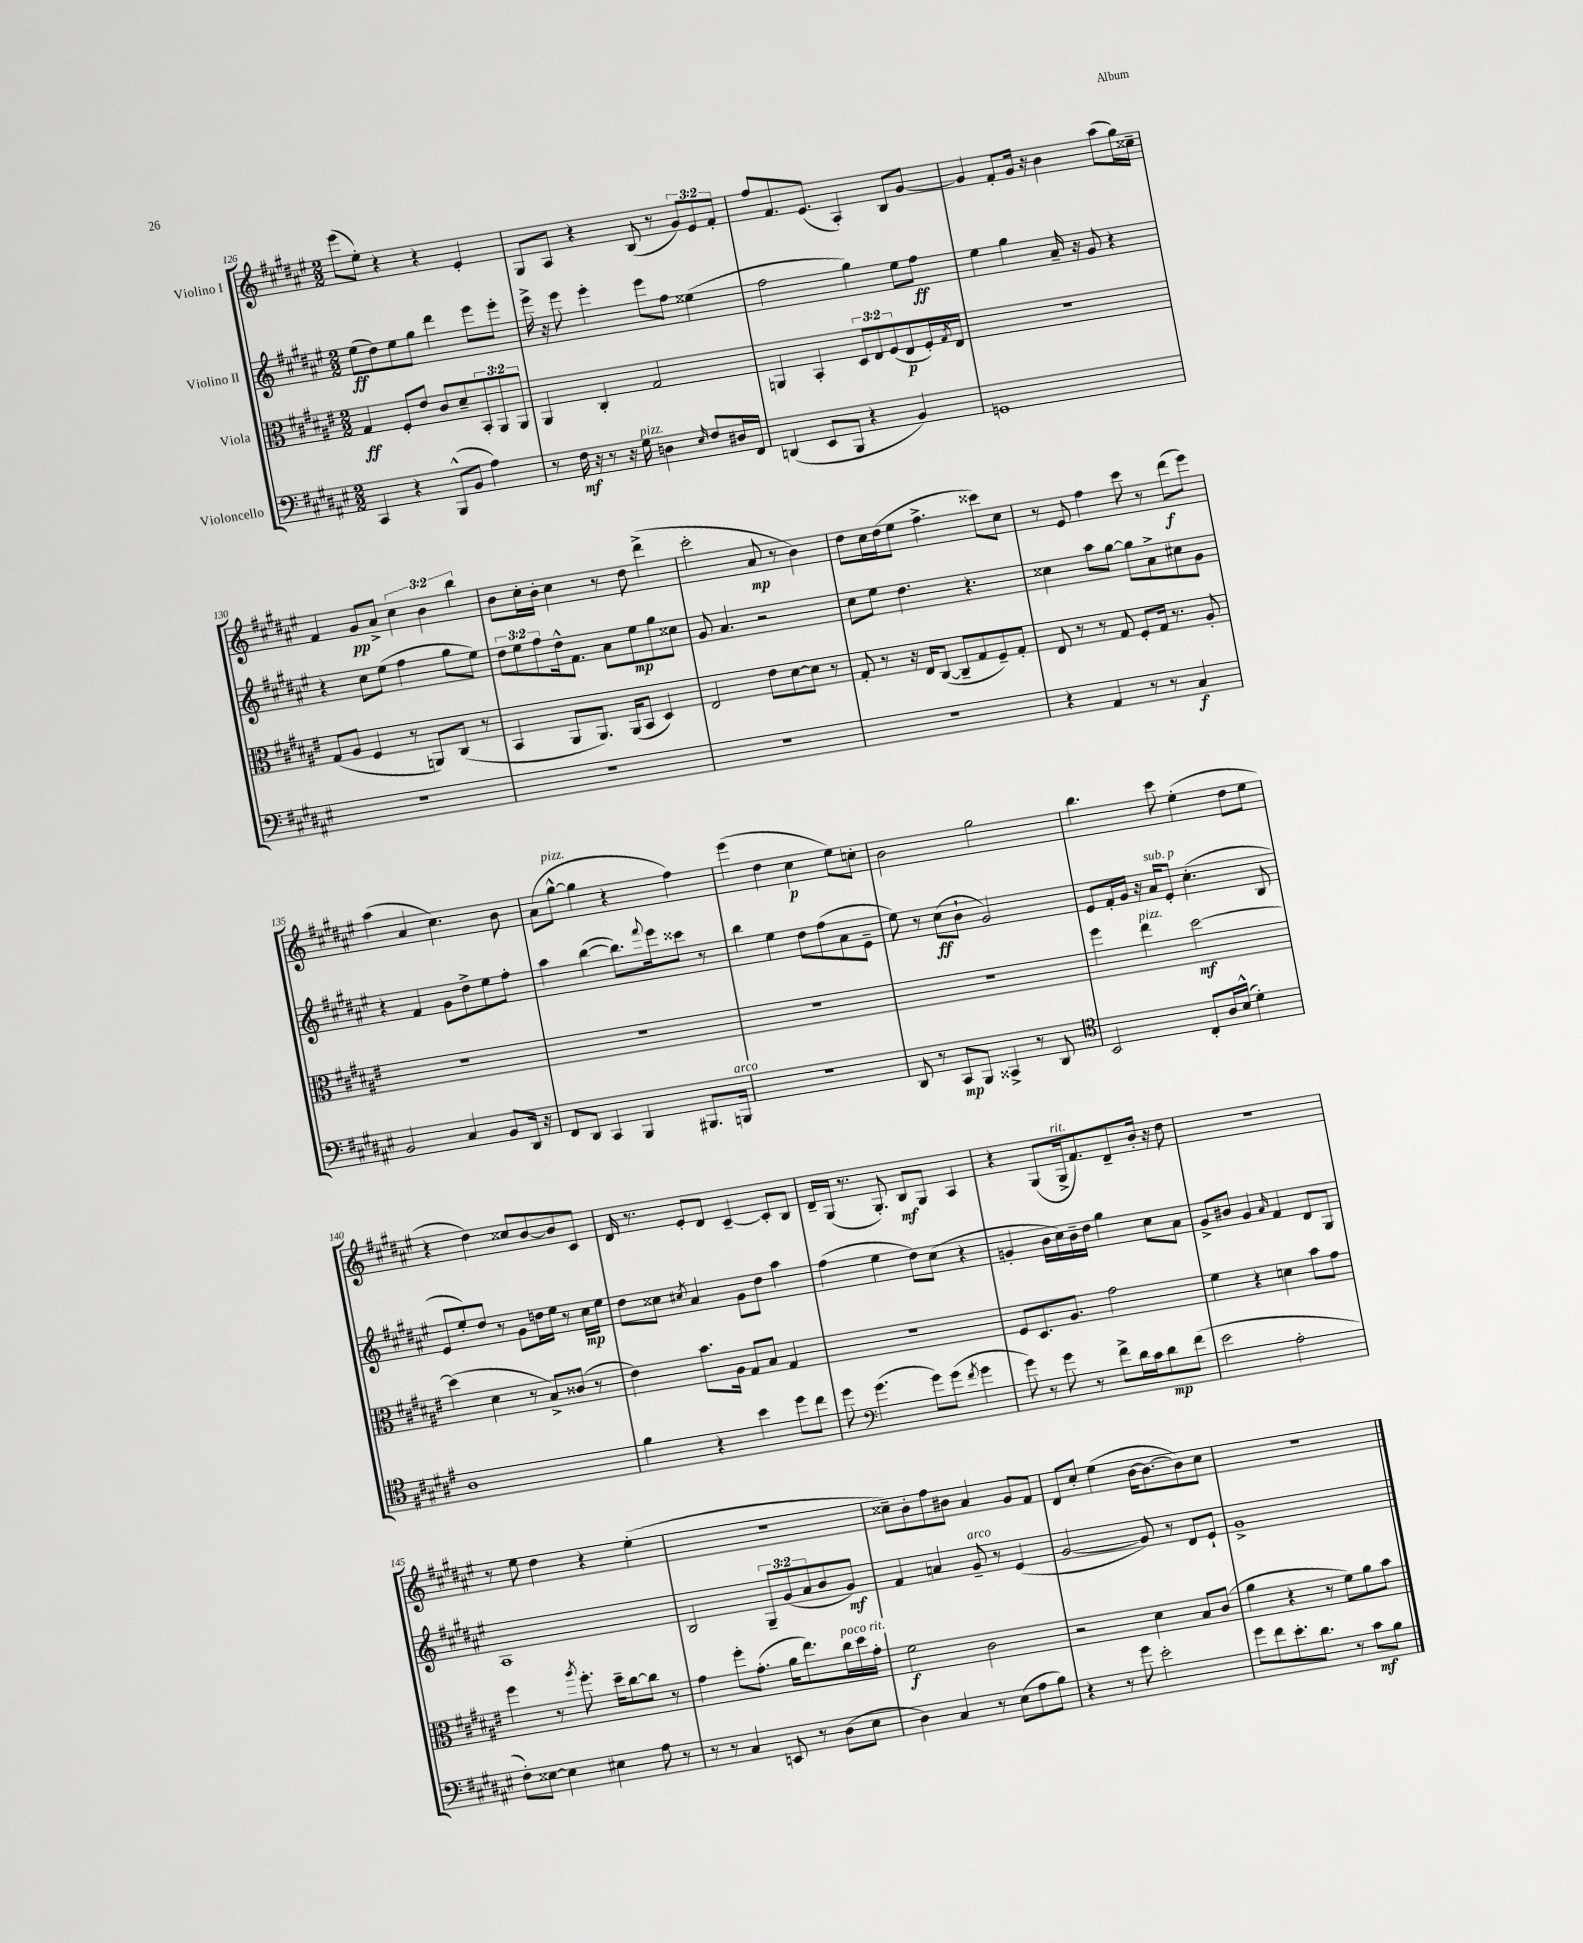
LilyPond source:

<<
\new StaffGroup <<
\new Staff = "s0" \with { instrumentName = "Violino I" } {
    \clef treble \key fis \major \numericTimeSignature \time 2/2 \override Staff.TupletNumber.text = #tuplet-number::calc-fraction-text
    eis'''8( eis''8-.) r4 r4 eis'4-. |
    gis8 ais8 r4 b8( r8 \tuplet 3/2 { gis'8) eis'8 fis'8-. } |
    fis''8 fis'8. eis'8.( ais4-.) b8 gis'8~ |
    gis'4 fis'8-. gis'16 r16 b'4 ais''8( gis''16) cisis''16-- |
    fis'4 gis'8\pp ais'8-> \tuplet 3/2 { cis''4 b'4 b''4 } |
    b'8 cis''16-. b'16-. cis''4 r8 dis''8 dis'''4->( |
    cis'''2-. ais'8\mp r8 b'4) |
    dis''8 cis''16 dis''16( eis''8 fis''4.-> cisis'''8) cis''8 |
    r8 eis'8 fis''4 cis'''8 r8 dis'''8\f( eis'''8) |
    ais''4( ais'4 cis''4.) b'8 |
    ais'8( gis''8~-^^\markup { \italic "pizz." } gis''4 r4 fis''4) |
    eis'''4( dis''4 cis''4\p eis''8) c''8-. |
    b'2 gis''2 |
    b''4. cis'''8 eis''4-.( dis''8 eis''8 |
    r4 dis''4) cisis''8 b'8~ b'8 cis'8 |
    dis'16 r8. eis'8-. dis'8 cis'4~-- cis'8-. b8 |
    dis'16-- gis16( r8. gis8.-.) b8\mf gis8 ais4 |
    r4 gis8( gis16->^\markup { \italic "rit." } fis'8.) dis'8-- b'16-. r16 dis''8 |
    r1 |
    r8 eis''8 dis''4 r4 eis''4-.( |
    R1 |
    cisis''8--) b'8-. fis''8 bis'8 ais'4 gis'8 fis'8 |
    dis'8 cis''8-. eis''4( b'16~ b'8.~ b'8) cis''8 |
    R1 \bar "|." |
}
\new Staff = "s1" \with { instrumentName = "Violino II" } {
    \clef treble \key fis \major \numericTimeSignature \time 2/2 \override Staff.TupletNumber.text = #tuplet-number::calc-fraction-text
    eis''8\ff( dis''8) eis''8 gis''8 dis'''4 eis'''8 eis'''8-. |
    eis'''16-> r16 eis'''8 eis'''4-. eis'''8 fis''8 eisis''4( |
    fis''2 gis''4) eis''8 fis''8\ff |
    eis''4 gis''4 ais'16-- r16 gis'8 r4 |
    r4 cis''8 eis''8( fis''4 gis''8 eis''8) |
    \tuplet 3/2 { dis''8 eis''8 fis''8 } dis''16-^ fis'8. ais'8 eis''8\mp gis''8 cisis''8 |
    gis'8 ais'4. r2 |
    cis''8 eis''8 dis''4. r4. |
    cisis''4 ais''8 gis''8~ gis''8 ais'8-> cis''8 gis'8 |
    r4 fis'4 gis'8 dis''8-> eis''8 fis''8-. |
    ais''4 b''4~( b''8.) \appoggiatura { fis'''8 } eis'''16 cisis'''8 r8 |
    b''4 eis''4 dis''8 fis''8( ais'8 eis'8-- |
    eis''8) r8 cis''8\ff( b'8-! gis'2) |
    eis'8 fis'16-. gis'16 r16 ais'16^\markup { \italic "sub. p" } eis'8-. cis''4.-.( b8 |
    eis'8 eis''8-.) dis''8 r8 gis'8 d''16 eis''16 r8 cis''16\mp eis''16 |
    dis''8 cisis''8 \acciaccatura { cis''8 } ais'4 gis'8 dis''8 ais''4 |
    fis''4( eis''4 dis''8) cis''8( r4 |
    g'4-. b'16 cis''16) b'16-- dis''16 gis''4 cis''8 ais'8 |
    gis'8-> bis'8 gis'4 \grace { ais'16 } fis'4 dis'8 gis8 |
    ais1 |
    b2 \tuplet 3/2 { gis8-- gis'8( ais'8 } b'8 gis'8\mf) |
    fis'4 a'4 gis'8--^\markup { \italic "arco" } r8 eis'4( |
    gis'2~ gis'8) r8 dis'8 eis'8-! |
    gis'1-> \bar "|." |
}
\new Staff = "s2" \with { instrumentName = "Viola" } {
    \clef alto \key fis \major \numericTimeSignature \time 2/2 \override Staff.TupletNumber.text = #tuplet-number::calc-fraction-text
    gis4\ff fis8-. eis'8 cis'8 dis'8-- \tuplet 3/2 { b,8-. ais,8 ais,8 } |
    ais,4 cis4-. gis2 |
    a,4 b,4-. \tuplet 3/2 { dis8 eis8 fis8( } eis8\p fis16-.) \acciaccatura { gis8 } eis16 |
    r1 |
    gis8( ais8 fis4 r8 a,8) cis8( r8 |
    b,4 ais,8 ais,8.) ais,16( b,8 dis4) |
    eis2 eis'8 dis'8~ dis'8 r8 |
    gis8-. r8 r16 eis16 cis8~( cis8-- gis8 fis8--) gis8-. |
    eis8 r8 r8 gis8 fis8-. gis16 r8. ais8-. |
    R1 |
    R1 |
    R1 |
    R1 |
    fis''4 eis''4^\markup { \italic "pizz." } dis''2~\mf |
    dis''4( dis'4 r8 b8->) cisis'8( r8 |
    eis'4) b'8. ais16 gis8 b8 gis4 |
    R1 |
    fis8 dis8. ais8. gis'2 |
    fis'4 r4 d'4 b'8 gis'8 |
    fis''4 r8 \acciaccatura { ais''8 } fis''8.-. dis''16-- cis''8~ cis''8 r8 |
    gis'4 fis''8-. gis'8.-.( ais'16 eis''8.) cis''16^\markup { \italic "poco rit." } dis''16 gis'16-. |
    fis'2\f cis'2 |
    r2 dis'4 b8 cis'8( |
    ais'4 r4 r8 fis'8) ais'8 b'8 \bar "|." |
}
\new Staff = "s3" \with { instrumentName = "Violoncello" } {
    \clef bass \key fis \major \numericTimeSignature \time 2/2
    cis,4 r4 b,,8-^( b,8 ais4) |
    r8 fis16\mf r16 r8 r16 gis16^\markup { \italic "pizz." } d4 \grace { eis16 } fis8 dis16 fis,16 |
    d,4( eis,8 b,,8 r4 b,4) |
    g,1 |
    R1 |
    R1 |
    R1 |
    R1 |
    r4 ais,4 r8 r8 cis4\f |
    b,2 cis4 b,8 dis,16 r16 |
    fis,8 dis,8 cis,4 b,,4 bis,,8. b,,16^\markup { \italic "arco" } |
    R1 |
    dis,8 r8 cis,8\mp b,,8 cisis,4-> r8 dis,8 |
    \clef tenor b,2 cis8-. ais16 b16-^( dis'4-.) |
    ais1 |
    fis'4 r4 b'4 dis''8 cis''8 |
    dis''8 \clef bass gis'4.( gis'8) gis'8( \acciaccatura { fis'8 } gis'4 |
    gis'8) r8 gis'8 r8 fis'8-> dis'16 cis'16 dis'8\mp fis'8( |
    eis'2 ais2-. |
    fis8-.) eisis8~ eisis4 eis4 ais8 r8 |
    r8 r8 cis4 e,8 r8 dis8( eis8 |
    dis4) cis4 r8 eis8( ais8 b8) |
    r4 r8 gis'8 eis'2-. |
    gis'8 fis'8 eis'8.-. dis'8. r8 cis'8\mf b8 \bar "|." |
}
>>
>>
\layout { \context { \Score currentBarNumber = #126 } }
